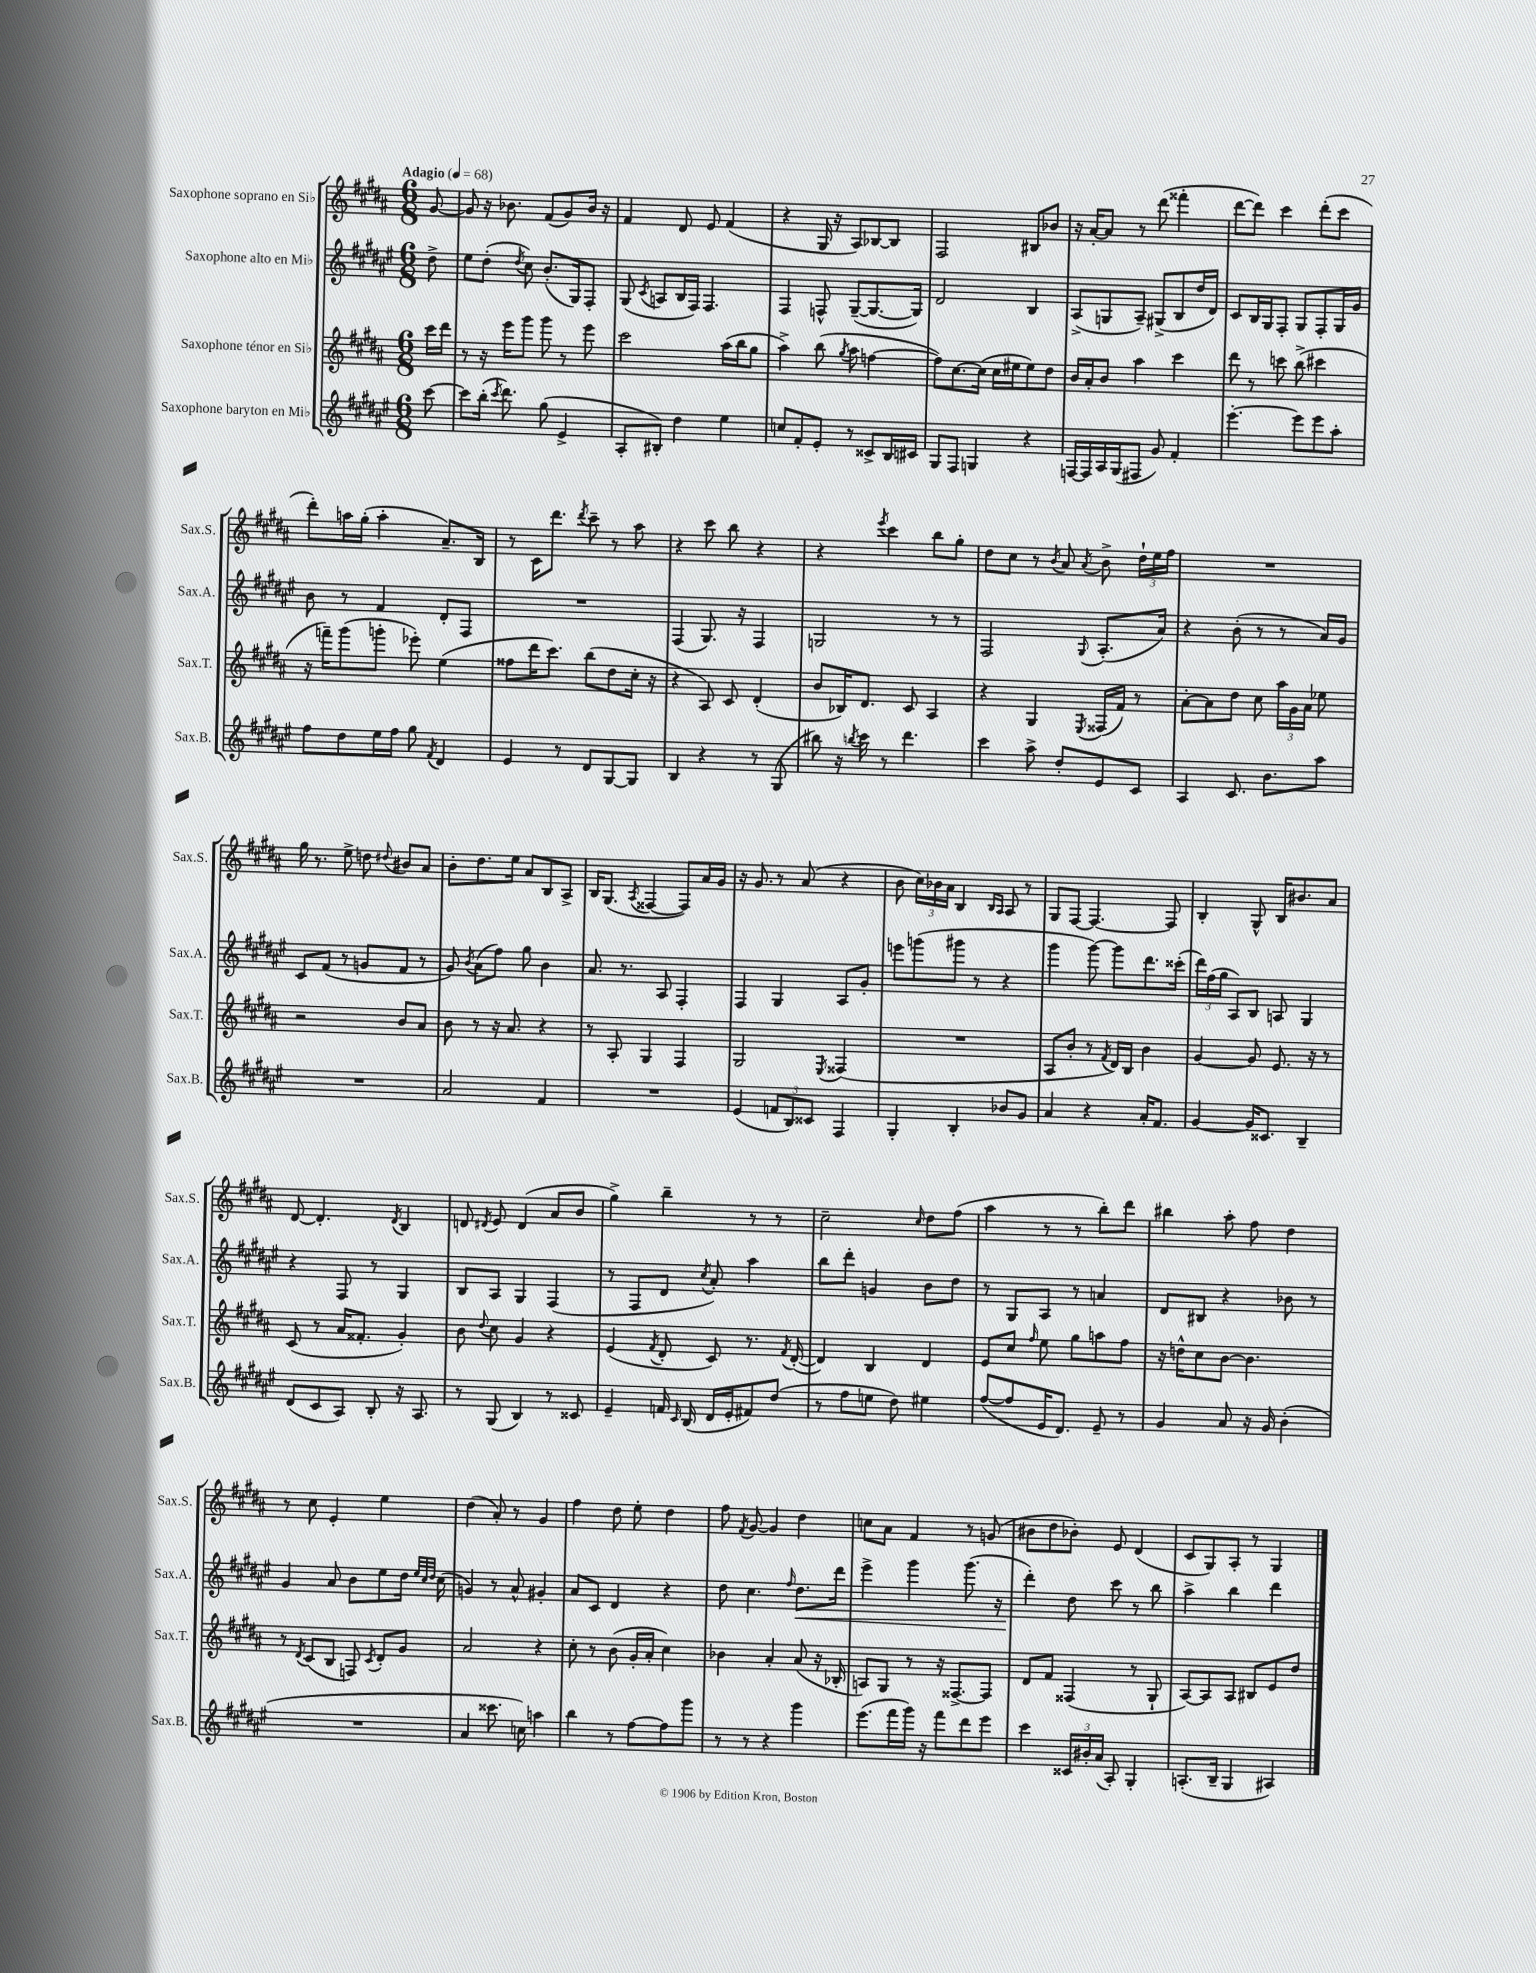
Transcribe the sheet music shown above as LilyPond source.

<<
\new StaffGroup <<
\new Staff = "s0" \with { instrumentName = "Saxophone soprano en Sib" shortInstrumentName = "Sax.S." } {
    \clef treble \key b \major \numericTimeSignature \time 6/8 \partial 8 \tempo "Adagio" 4 = 68
    \autoBeamOff gis'8~ |
    gis'8 r16 bes'8. fis'8[( gis'8) bes'16] r16 |
    fis'4 dis'8 e'8 fis'4( |
    r4 gis16 r16 ais8[) bes8~ bes8] |
    fis2 bis8[ bes'8] |
    r16 ais'16[~-. ais'8] r8 dis'''8( fisis'''4-. |
    dis'''8[~ dis'''8]) cis'''4 dis'''8[-.( cis'''8] |
    dis'''8[-.) a''16 gis''16]-.( a''4-. ais'8.[--) b16] |
    r8 cis'16[ dis'''8.] \acciaccatura { dis'''8 } cis'''8-- r8 ais''8 |
    r4 cis'''8 b''8 r4 |
    r4 \acciaccatura { e'''8 } cis'''4 b''8[ gis''8]-. |
    dis''8[ cis''8] r8 \acciaccatura { b'8 } ais'8 \acciaccatura { ais'8 } b'8-> \tuplet 3/2 { dis''16[-! e''16 fis''16] } |
    R2. |
    gis''16 r8. e''8-> d''8 \appoggiatura { dis''8 } bis'8[ ais'8] |
    b'8[-. dis''8. e''16] ais'8[ b8 ais8]-> |
    b16[ gis8.]( \acciaccatura { ais8 } fisis4~ fisis8[) ais'16 gis'16] |
    r16 gis'8. r8 ais'8( r4 |
    b'8 \tuplet 3/2 { cis''16[) bes'16 ais'16] } b4 \grace { b16[ ais16] } ais8 r8 |
    gis8[ fis8]~ fis4.~ fis8 |
    b4-. gis8-^ b16[ bis'8. ais'8] |
    dis'8~ dis'4.-. \acciaccatura { dis'8 } b4 |
    d'8 \acciaccatura { dis'8 } e'8 dis'4( ais'8[ b'8] |
    gis''4->) b''4-- r8 r8 |
    cis''2-- \grace { cis''16 } dis''8[ fis''8]( |
    ais''4 r8 r8 b''8[-.) dis'''8] |
    bis''4 ais''8-. fis''8 dis''4 |
    r8 cis''8 e'4-. e''4 |
    dis''4( ais'8-.) r8 gis'4 |
    fis''4 dis''8 e''8-. dis''4 |
    fis''8 \acciaccatura { fis'8 } gis'8~ gis'4 dis''4 |
    c''8[ ais'8] fis'4 r8 g'8( |
    bis'8[ dis''8 bes'8]-.) e'8 dis'4( |
    cis'8[ gis8) ais8]-. r8 gis4 \bar "|." |
}
\new Staff = "s1" \with { instrumentName = "Saxophone alto en Mib" shortInstrumentName = "Sax.A." } {
    \clef treble \key fis \major \numericTimeSignature \time 6/8 \partial 8
    \autoBeamOff dis''8-> |
    eis''8[ dis''8]-.( \acciaccatura { dis''8 } cis''8) b'8.[-.( gis16) fis8]-. |
    gis8( \acciaccatura { cis'8 } a8[ b16 fis16]) fis4. |
    fis4 f8-^ gis8[~--( gis8.~ gis16]) |
    dis'2 b4 |
    ais8[->( g8 ais8]--) gis8[->( b8 dis''16 dis'16]) |
    cis'8[ b16 gis16 fis8]-. gis8[ fis8-. gis16 gis'16] |
    b'8 r8 fis'4 dis'8[-. fis8] |
    R2. |
    fis4( gis8.) r16 fis4 |
    g2 r8 r8 |
    fis2 \appoggiatura { gis8 } ais8.[-.( ais'16]) |
    r4 b'8-.( r8 r8 ais'16[) gis'16] |
    cis'8[ fis'8]( r8 g'8[ fis'8] r8 |
    gis'8) \acciaccatura { b'8 } ais'8[( fis''8]) gis''8 b'4 |
    ais'8. r8. ais8 fis4-. |
    fis4 gis4 ais8[ gis'8]-. |
    e'''8[ g'''8( gis'''8] r8 r4 |
    gis'''4 gis'''8~) gis'''8[ dis'''8. cisis'''16]-.( |
    \tuplet 3/2 { dis'''16[) fis''16( gis''16] } ais8[) b8] a8 gis4 |
    r4 fis8 r8 gis4 |
    b8[ ais8] gis4 fis4( |
    r8 fis8[ dis'8] \acciaccatura { cis''8 } ais'8-.) ais''4 |
    b''8[ dis'''8]-. g'4 b'8[ dis''8] |
    r8 gis8[ ais8] r8 a'4 |
    dis'8[ bis8] r4 bes'8 r8 |
    gis'4 ais'8 b'8[ eis''8 dis''16] \grace { eis''32[ cis''32 dis''32] } cis''16( |
    g'4) r8 ais'8-^ gis'4-. |
    ais'8[ cis'8] dis'4 r4 |
    dis''8 cis''4. \grace { fis''16 } dis''8.[\< dis'''16] |
    eis'''4-> gis'''4 gis'''8.( r16 |
    dis'''4-.\!) dis''8 cis'''8 r8 b''8 |
    ais''4-> b''4 dis'''4 \bar "|." |
}
\new Staff = "s2" \with { instrumentName = "Saxophone ténor en Sib" shortInstrumentName = "Sax.T." } {
    \clef treble \key b \major \numericTimeSignature \time 6/8 \partial 8
    \autoBeamOff cis'''16[ dis'''16] |
    r8 r16 e'''16[ gis'''8] gis'''8 r8 e'''8 |
    cis'''2 ais''16[( b''16 gis''8] |
    ais''4->) b''8( \acciaccatura { gis''8 } ais''8 f''4~ |
    f''8[) cis''8.~ cis''16]( cis''16[ eis''16 eis''8) dis''8] |
    b'16[ ais'16-. b'8] ais''4 cis'''4 |
    dis'''8 r8 c'''8 b''8->( cis'''4 |
    r16 f'''16[--) gis'''8( g'''8]-. ees'''8-.) e''4( |
    fisis''8[ dis'''16 cis'''8.]) b''8[( dis''8 cis''16]-. r16 |
    r4 ais8) cis'8 dis'4-.( |
    b'8[ bes16) dis'8.] cis'8 ais4 |
    r4 gis4 \acciaccatura { e8 } fisis16[( fis'16]) r8 |
    ais'8[~-. ais'8 dis''8] cis''8 \tuplet 3/2 { ais''16[ gis'16 ais'16] } ees''8 |
    r2 b'8[ ais'8] |
    b'8 r8 r16 ais'8. r4 |
    r8 ais8-. gis4 fis4 |
    gis2 \acciaccatura { e8 } fisis4( |
    R2. |
    ais8[ b'8]-. r8 \acciaccatura { fis'8 } dis'16[) b16] b'4 |
    gis'4~ gis'8 e'8. r16 r8 |
    cis'8( r8 ais'16[ fisis'8.]-. gis'4-.) |
    b'8 \appoggiatura { dis''8 } cis''8 gis'4 r4 |
    e'4( \acciaccatura { fis'8 } dis'8-. cis'8) r8. \acciaccatura { fis'8 } dis'16~-.( |
    dis'4) b4 dis'4 |
    e'8[ cis''8] \grace { fis''16 } e''8 gis''8[ a''8 fis''8] |
    r16 d''16[-^ cis''8 b'8]~ b'4. |
    r8 \acciaccatura { dis'8 } cis'8[( b8] f8) \acciaccatura { cis'8 } dis'8[-. gis'8] |
    ais'2 r4 |
    cis''8-. r8 b'8( gis'16[-. ais'16]-. cis''4) |
    bes'4 ais'4-. ais'8( r16 bes16-. |
    a8[) gis8] r8 r16 fisis8.[~-> fisis8] |
    dis'8[ fis'8] fisis4( r8 gis8-! |
    ais8[~) ais8 ais8] bis8[ e'8 dis''8] \bar "|." |
}
\new Staff = "s3" \with { instrumentName = "Saxophone baryton en Mib" shortInstrumentName = "Sax.B." } {
    \clef treble \key fis \major \numericTimeSignature \time 6/8 \partial 8
    \autoBeamOff cis'''8~ |
    cis'''8[ b''16]-.( \acciaccatura { cis'''8 } dis'''8.) gis''8( eis'4-> |
    ais8[-. bis8]-.) dis''4 eis''4 |
    c''8[ fis'8-. eis'8]-. r8 cisis'8[-> b16 cis'16] |
    gis8[ fis8] g4 r4 |
    f16[~ f16 ais16 gis16( fis8] gis'8) fis'4-. |
    eis'''4.~-. eis'''8[ eis'''8 ais''8]-. |
    fis''8[ dis''8 eis''16 fis''16] gis''8 \acciaccatura { fis'8 } dis'4 |
    eis'4 r8 dis'8[ gis8~ gis8] |
    b4 r4 r8 gis8( |
    bis''8) r16 \acciaccatura { b''8 } cis'''16 r8 dis'''4. |
    cis'''4 ais''8-> dis''8[-. eis'8 cis'8] |
    ais4 cis'8. b'8.[ ais''8] |
    R2. |
    ais'2 fis'4 |
    R2. |
    eis'4( \tuplet 3/2 { f'8[ b8) cisis'8] } fis4 |
    gis4-. b4-. bes'8[ gis'8] |
    ais'4 r4 ais'16[-. fis'8.] |
    gis'4~ gis'16[ cisis'8.] b4-- |
    dis'8[( cis'8 ais8]) b8-. r16 ais8. |
    r8 gis8( b4) r8 cisis'8 |
    eis'4-- f'16 \grace { cis'16 } b16( dis'16[ eis'16-. fis'8) dis''8]( |
    r8 fis''8[ e''8] dis''8) eis''4 |
    fis''8[~( fis''8 eis'16 dis'8.]) eis'8-- r8 |
    gis'4 ais'8 r16 gis'16 b'4-.( |
    R2. |
    ais'4 cisis'''8. c''16) a''4 |
    b''4 r8 fis''8[~ fis''8 gis'''8] |
    r8 r8 r4 gis'''4 |
    eis'''8.[( fis'''16 gis'''16]) r16 fis'''8[ dis'''8 eis'''8] |
    cis'''4 \tuplet 3/2 { cisis'16[ bis'16-. ais'16]( } ais8-.) gis4-. |
    a8.[-.( b16]-- gis4 ais4) \bar "|." |
}
>>
>>
\layout { \context { \Score \remove "Bar_number_engraver" } }
